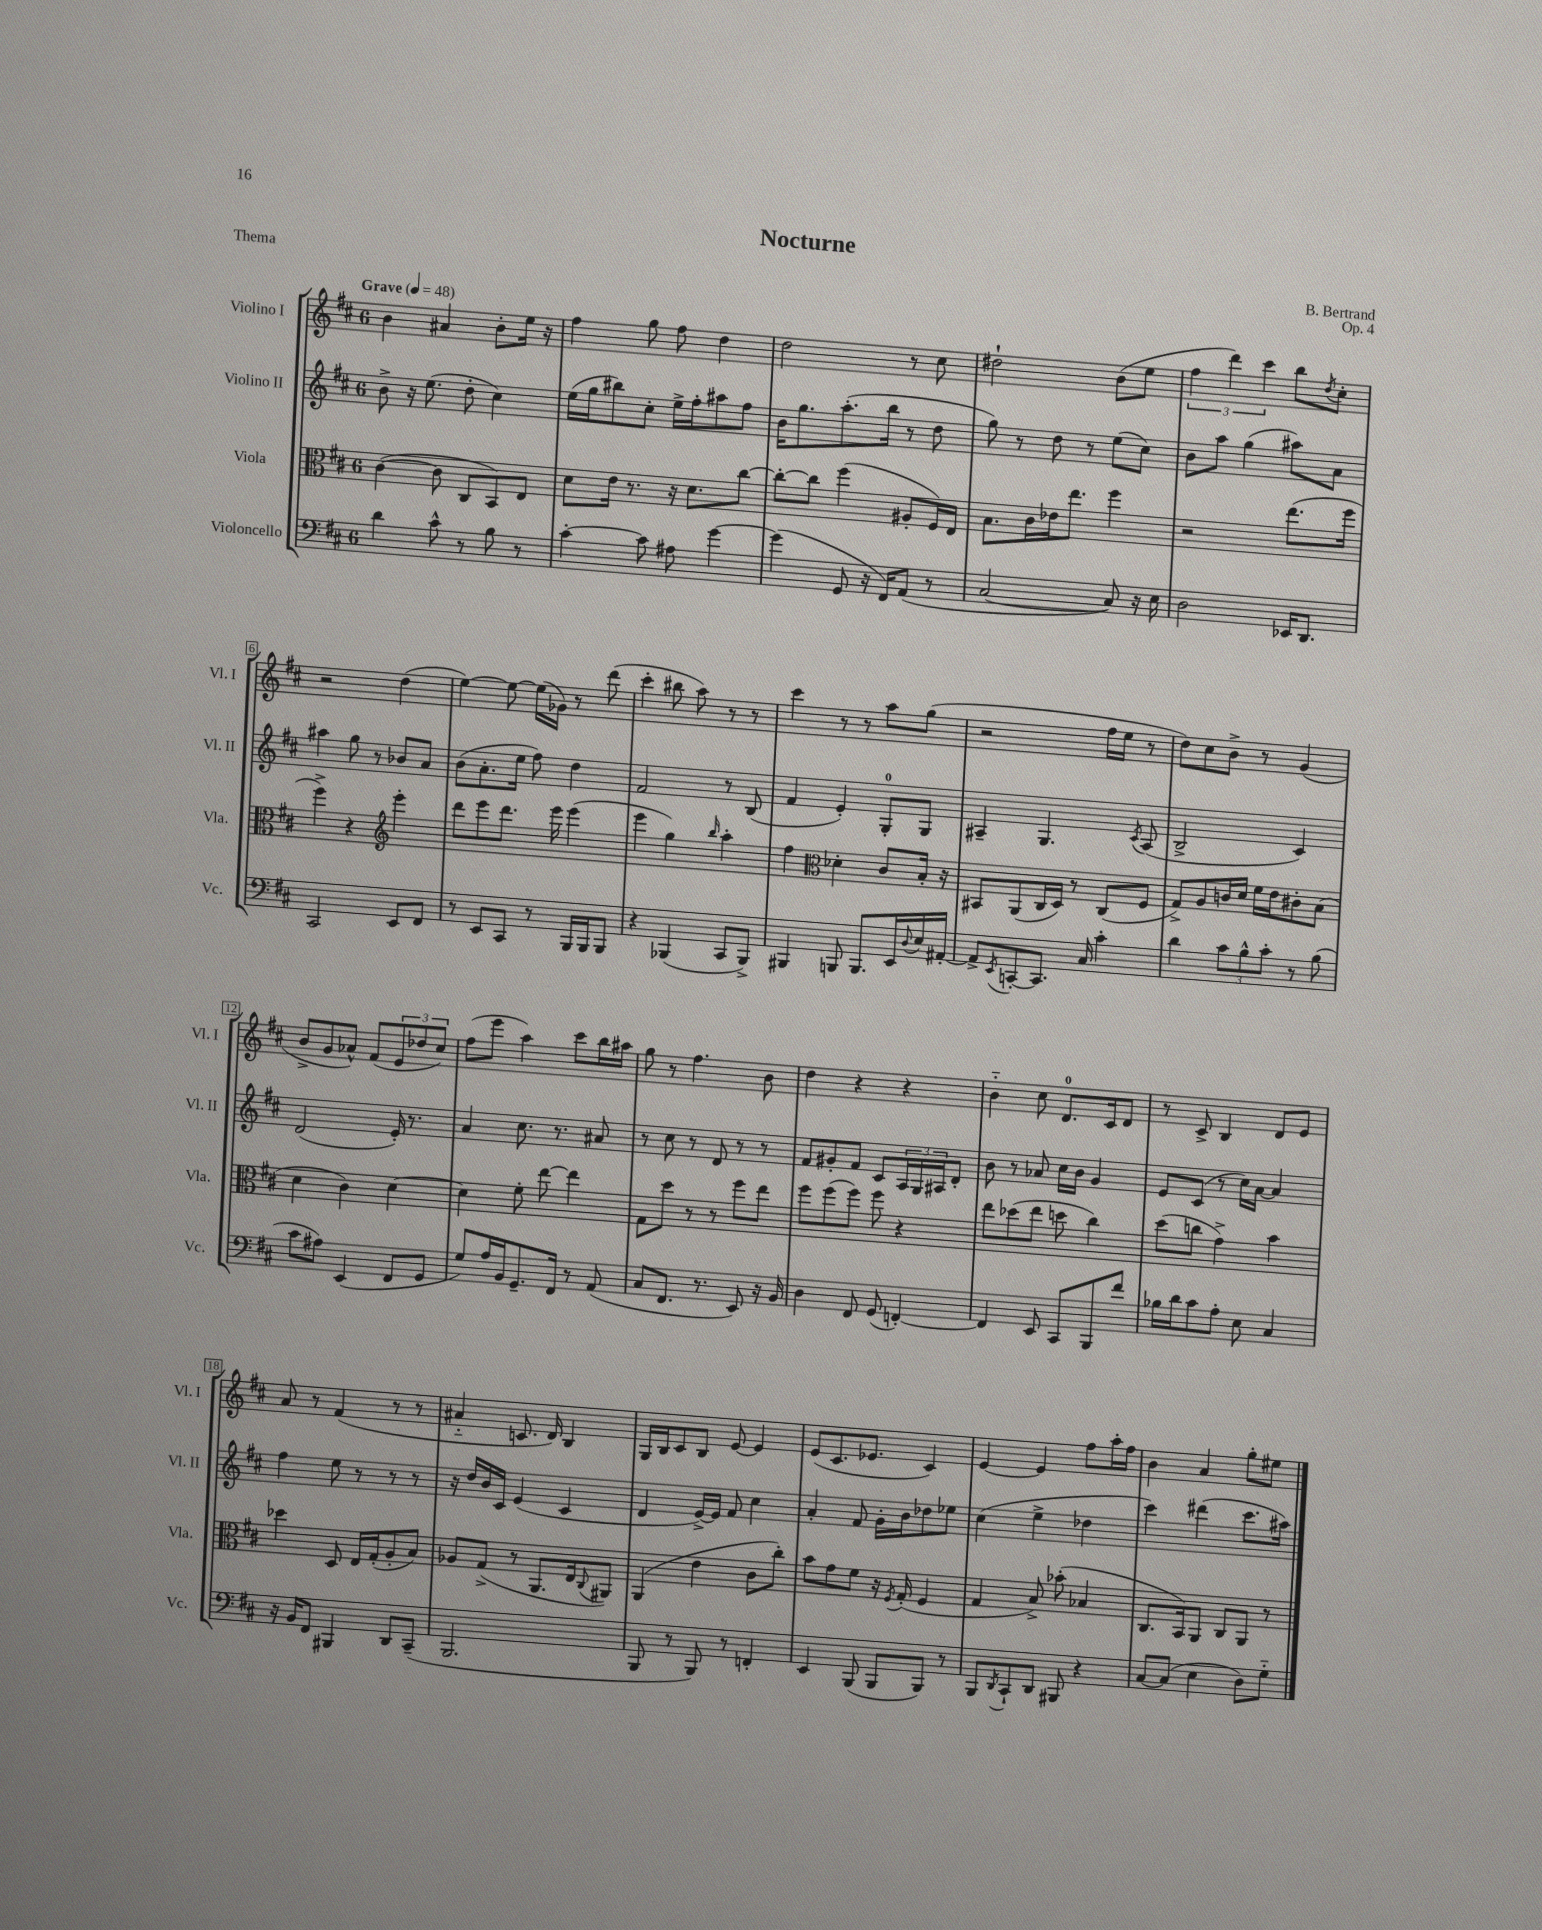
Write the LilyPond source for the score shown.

\header { title = "Nocturne" composer = "B. Bertrand" opus = "Op. 4" piece = "Thema" }
<<
\new StaffGroup <<
\new Staff = "s0" \with { instrumentName = "Violino I" shortInstrumentName = "Vl. I" } {
    \clef treble \key d \major \once \override Staff.TimeSignature.style = #'single-digit \time 6/8 \tempo "Grave" 4 = 48
    b'4 ais'4 b'8-. e''16 r16 |
    fis''4 g''8 fis''8 d''4 |
    d''2 r8 cis''8 |
    dis''2-! b'8( e''8 |
    \tuplet 3/2 { fis''4 d'''4) cis'''4 } b''8 \acciaccatura { d''8 } cis''8-. |
    r2 d''4( |
    e''4~) e''8~ e''16( ges'16) r8 d'''8( |
    cis'''4-. bis''8 a''8) r8 r8 |
    cis'''4 r8 r8 a''8 g''8( |
    r2 fis''16 e''16 r8 |
    d''8) cis''8 b'8-> r8 g'4( |
    b'8-> g'8 aes'8-^) fis'8( \tuplet 3/2 { e'8 des''8 cis''8) } |
    fis''8( e'''8 a''4) cis'''8 b''16 ais''16 |
    g''8 r8 fis''4. b'8 |
    d''4 r4 r4 |
    b'4-_ cis''8 d'8.-0 cis'16 d'8 |
    r8 cis'8-> b4 d'8 e'8 |
    a'8 r8 fis'4( r8 r8 |
    ais'4-_ c'8. d'16) b4 |
    g16 b16 cis'8 b8 e'8~ e'4 |
    e'8( cis'8. ees'8. cis'4) |
    e'4~ e'4 fis''8 a''16-. fis''16 |
    b'4 a'4 g''8-. eis''8 \bar "|." |
}
\new Staff = "s1" \with { instrumentName = "Violino II" shortInstrumentName = "Vl. II" } {
    \clef treble \key d \major \once \override Staff.TimeSignature.style = #'single-digit \time 6/8
    b'8-> r16 e''8.( d''8-. cis''4) |
    e''16( g''16 bis''8) cis''8-. e''16-> fis''16-. ais''8 fis''8 |
    b'16 g''8. a''8.-.( b''16 r8 d''8 |
    g''8) r8 d''8 r8 e''8( cis''8) |
    b'8 a''8 g''4( ais''8) a'8 |
    ais''4 g''8 r8 bes'8 a'8 |
    b'8( a'8.-. e''16 fis''8) d''4 |
    fis'2 r8 b8( |
    fis'4 e'4-.) g8-0-. g8 |
    ais4-- g4. \acciaccatura { cis'8 } ais8( |
    b2-> cis'4) |
    d'2( e'16-.) r8. |
    a'4 cis''8. r8. ais'8 |
    r8 cis''8 r8 d'8 r8 r8 |
    fis'8 gis'8-. fis'8 cis'8 \tuplet 3/2 { a16 g16 ais16 } d'8-. |
    b'8 r8 aes'8 cis''16 b'16 g'4 |
    e'8 cis'8( r8 cis''16) a'16~ a'4 |
    fis''4 e''8 r8 r8 r8 |
    r16 d''16 b'16 cis'16 e'4( cis'4 |
    d'4 e'16~->) e'16 fis'8 cis''4 |
    a'4-. fis'8 g'16-. b'16 des''8 ees''8 |
    cis''4( e''4-> des''4 |
    cis'''4) dis'''4( cis'''8. ais''16) \bar "|." |
}
\new Staff = "s2" \with { instrumentName = "Viola" shortInstrumentName = "Vla." } {
    \clef alto \key d \major \once \override Staff.TimeSignature.style = #'single-digit \time 6/8
    cis'4~( cis'8 cis8 b,8) e8 |
    d'8 e'16 r8. r16 d'8. cis''8~ |
    cis''8~-. cis''8 fis''4( ais8-. fis16) e16 |
    b8. cis'16 ees'16 e''8. fis''4 |
    r2 e''8.( fis''16 |
    fis''4->) r4 \clef treble e'''4-. |
    d'''8 e'''8 d'''8. e'''16 e'''4( |
    e'''4 g''4) \grace { b''16 } a''4-. |
    fis''4 \clef alto des'4-. cis'8 b16-. r16 |
    bis,8 a,8( cis16 d16) r8 cis8( fis8 |
    g8->) a8 c'16 d'16 fis'16 e'16 cis'8-. b8( |
    d'4 cis'4) d'4~ |
    d'4 fis'8-. e''8~ e''4 |
    g8 d''8 r8 r8 fis''8 e''8 |
    fis''8 fis''8( fis''8) fis''8 r4 |
    e''8 des''8( e''8 d''8 cis''4) |
    d''8( c''8 g'4->) b'4 |
    des''4 d8 e16 g16-.( a8-. b8) |
    aes8 g8->( r8 a,8. e16 \appoggiatura { cis8 } ais,8) |
    a,4( e'4 cis'8 cis''8-.) |
    b'8 g'8 fis'8 r16 \acciaccatura { fis8 } g16-.( fis4 |
    g4 b8->) bes'8-.( bes4 |
    cis8. b,16) a,8 cis8 a,8 r8 \bar "|." |
}
\new Staff = "s3" \with { instrumentName = "Violoncello" shortInstrumentName = "Vc." } {
    \clef bass \key d \major \once \override Staff.TimeSignature.style = #'single-digit \time 6/8
    d'4 cis'8-^ r8 b8 r8 |
    cis'4~-. cis'8 ais8 g'4~ |
    g'4( g,8 r16 fis,16) a,8( r8 |
    cis2~ cis8) r16 e16 |
    d2 ees,16 d,8. |
    cis,2 e,8 fis,8 |
    r8 e,8 cis,8 r8 b,,16 b,,16 b,,8 |
    r4 bes,,4( cis,8 bes,,8->) |
    bis,,4 b,,8 b,,8. e,16 \appoggiatura { d8 } e16 ais,16~-. |
    ais,8-> \acciaccatura { e,8 } c,8~-. c,8. cis16 cis'4-. |
    d'4 \tuplet 3/2 { cis'8 b8-^ cis'8-. } r8 b8( |
    cis'8 ais8) e,4( fis,8 g,8 |
    g8) a16 b,16 g,8.-- fis,16 r8 a,8( |
    cis8 fis,8. r8. e,8) r16 b,16 |
    d4 fis,8 g,8( f,4~-.) |
    f,4 e,8 cis,8 b,,8 fis'8 |
    bes16 d'16 cis'8 a8-. e8 cis4 |
    r16 b,16 fis,8 bis,,4 d,8 cis,8--( |
    b,,2. |
    b,,8 r8 b,,8) r8 f,4-. |
    e,4 b,,8( b,,8 b,,8) r8 |
    b,,8 \acciaccatura { d,8 } cis,8-! d,8 bis,,8 r4 |
    cis8~ cis8( e4 d8) g8-_ \bar "|." |
}
>>
>>
\layout { \context { \Score \override BarNumber.stencil = #(make-stencil-boxer 0.1 0.3 ly:text-interface::print) } }
